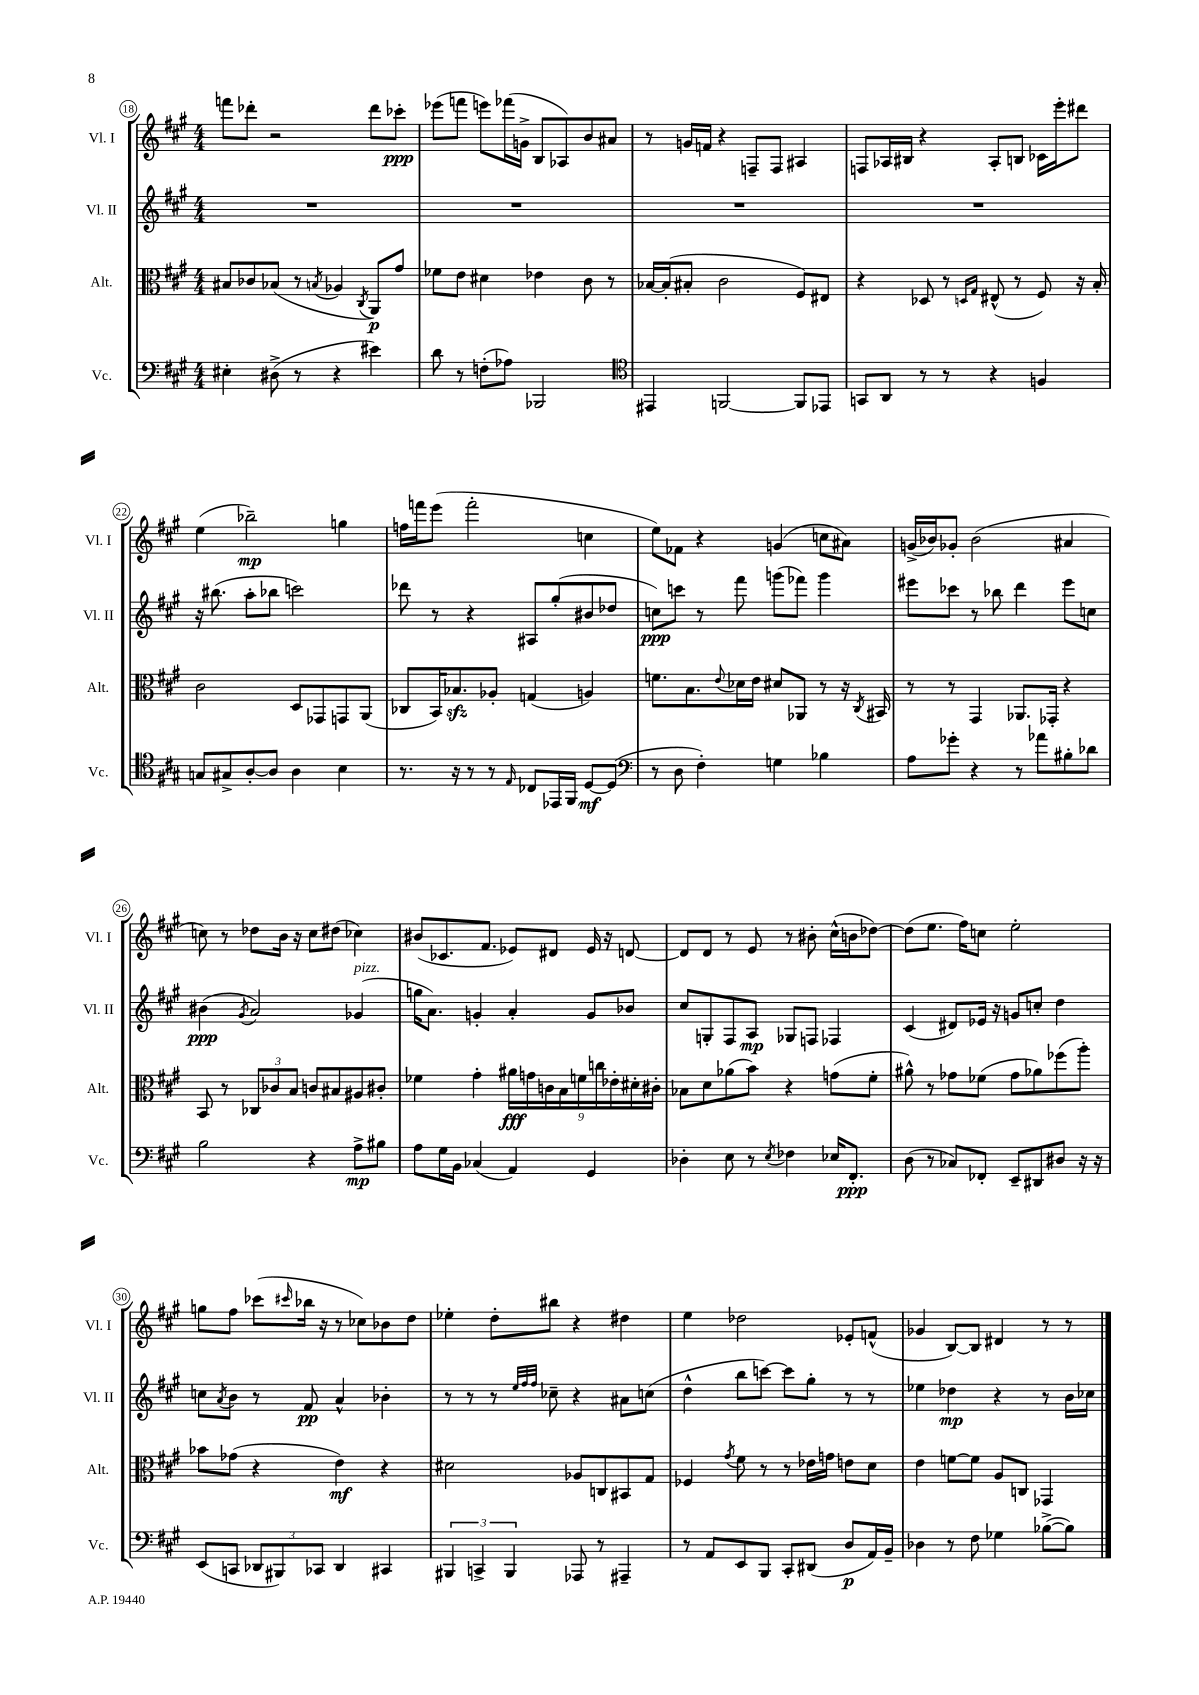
<<
\new StaffGroup <<
\new Staff = "s0" \with { instrumentName = "Vl. I" shortInstrumentName = "Vl. I" } {
    \clef treble \key a \major \numericTimeSignature \time 4/4
    f'''8 des'''8-. r2 des'''8 ces'''8-.\ppp |
    ees'''8( f'''8 e'''8) fes'''16( g'16-> b8 aes8) b'8 ais'8 |
    r8 g'16 f'16 r4 f8-- f8 ais4 |
    f8 aes16 bis16 r4 aes8-. b8 ces'16 e'''16-. dis'''8 |
    e''4( bes''2--\mp) g''4 |
    f''16 f'''16 e'''8( f'''2-. c''4 |
    e''8) fes'8 r4 g'4( c''8 ais'8) |
    g'16->( bes'16) ges'8-. bes'2( ais'4 |
    c''8) r8 des''8 b'16 r16 c''8 dis''8( ces''4) |
    bis'8( ces'8. fis'8. ees'8) dis'8 ees'16 r16 d'8~ |
    d'8 d'8 r8 e'8 r8 bis'8-. cis''16-^( b'16 des''8~) |
    des''8( e''8. fis''16) c''8 e''2-. |
    g''8 fis''8 ces'''8( \grace { cis'''16 } bes''16 r16 r8 ces''8) bes'8 d''8 |
    ees''4-. d''8-. bis''8 r4 dis''4 |
    e''4 des''2 ees'8-. f'8-^( |
    ges'4 b8~) b8 dis'4 r8 r8 \bar "|." |
}
\new Staff = "s1" \with { instrumentName = "Vl. II" shortInstrumentName = "Vl. II" } {
    \clef treble \key a \major \numericTimeSignature \time 4/4
    R1 |
    R1 |
    R1 |
    R1 |
    r16 bis''8.( a''8-. bes''8 c'''2) |
    des'''8 r8 r4 ais8 gis''8-.( bis'8 des''8 |
    c''8\ppp) c'''8 r8 fis'''8 g'''8( fes'''8) g'''4 |
    eis'''8 ces'''8 r8 bes''8 d'''4 eis'''8 c''8 |
    bis'4\ppp( \acciaccatura { gis'8 } a'2) ges'4^\markup { \italic "pizz." }( |
    g''16 a'8.) g'4-. a'4-. g'8 bes'8 |
    cis''8 g8-. fis8 a8\mp ges8 f8 fes4 |
    cis'4( dis'8) ees'16 r16 g'8 c''8-. d''4 |
    c''8 \acciaccatura { a'8 } b'8 r8 fis'8\pp a'4-^ bes'4-. |
    r8 r8 r8 \grace { e''32 fis''32 fis''32 } ces''8-- r4 ais'8 c''8( |
    d''4-^ b''8 c'''8~) c'''8 gis''8-. r8 r8 |
    ees''4 des''4\mp r4 r8 b'16 ces''16 \bar "|." |
}
\new Staff = "s2" \with { instrumentName = "Alt." shortInstrumentName = "Alt." } {
    \clef alto \key a \major \numericTimeSignature \time 4/4
    bis8 ces'8 bes8( r8 \acciaccatura { b8 } aes4 \acciaccatura { cis8 } a,8\p) gis'8 |
    fes'8 e'8 dis'4 ees'4 cis'8 r8 |
    bes16~ bes16-.( bis8-. cis'2 fis8) eis8 |
    r4 des8 r8 \grace { d16 gis16 } eis8-^( r8 fis8) r16 b16-. |
    cis'2 d8 ges,8 g,8 a,8( |
    ces8 b,16) bes8.\sfz aes8-. g4( a4) |
    f'8. b8. \appoggiatura { e'8 } des'16 e'16 dis'8 aes,8 r8 r16 \acciaccatura { cis8 } bis,16 |
    r8 r8 gis,4 aes,8. ges,16-. r4 |
    b,8 r8 \tuplet 3/2 { ces8 ces'8 b8 } c'8 bis8 ais8 cis'8-. |
    fes'4 gis'4-. \tuplet 9/8 { ais'16\fff g'16 c'16 b16 f'16 c''16 ees'16-. dis'16-. cis'16-. } |
    bes8 d'8 aes'8( b'8) r4 g'8( fis'8-. |
    ais'8-^) r8 ges'8 fes'8( ges'8 aes'8) fes''8( a''8-.) |
    bes'8 ges'8( r4 e'4\mf) r4 |
    dis'2 aes8 c8 bis,8 gis8 |
    fes4 \acciaccatura { gis'8 } fis'8 r8 r8 ees'16 g'16 e'8 d'8 |
    e'4 f'8~ f'8 a8 c8 ges,4 \bar "|." |
}
\new Staff = "s3" \with { instrumentName = "Vc." shortInstrumentName = "Vc." } {
    \clef bass \key a \major \numericTimeSignature \time 4/4
    eis4-. dis8->( r8 r4 eis'4) |
    d'8 r8 f8-.( aes8) bes,,2 |
    \clef tenor eis,4 f,2~ f,8 ees,8 |
    g,8 a,8 r8 r8 r4 f4 |
    g8 gis8-> a8~-. a8 a4 b4 |
    r8. r16 r8 r8 \grace { e16 } ces8 ees,16 fis,16 d8~\mf d8( |
    \clef bass r8 d8 fis4-.) g4 bes4 |
    a8 ges'8-. r4 r8 aes'8 bis8-. des'8 |
    b2 r4 a8->\mp bis8 |
    a8 gis16 b,16 ces4( a,4) gis,4 |
    des4-. e8 r8 \acciaccatura { e8 } fes4 ees16 fis,8.-.\ppp |
    d8( r8 ces8) fes,8-. e,8-- dis,8 dis8 r16 r16 |
    e,8( c,8 \tuplet 3/2 { des,8 bis,,8) ces,8 } des,4 cis,4 |
    \tuplet 3/2 { bis,,4 c,4-> bis,,4 } aes,,8 r8 ais,,4-- |
    r8 a,8 e,8 b,,8 cis,8-. dis,8( d8\p a,16) b,16-- |
    des4 r8 fis8 ges4 bes8~->( bes8) \bar "|." |
}
>>
>>
\layout { \context { \Score currentBarNumber = #18 \override BarNumber.stencil = #(make-stencil-circler 0.1 0.3 ly:text-interface::print) } }
